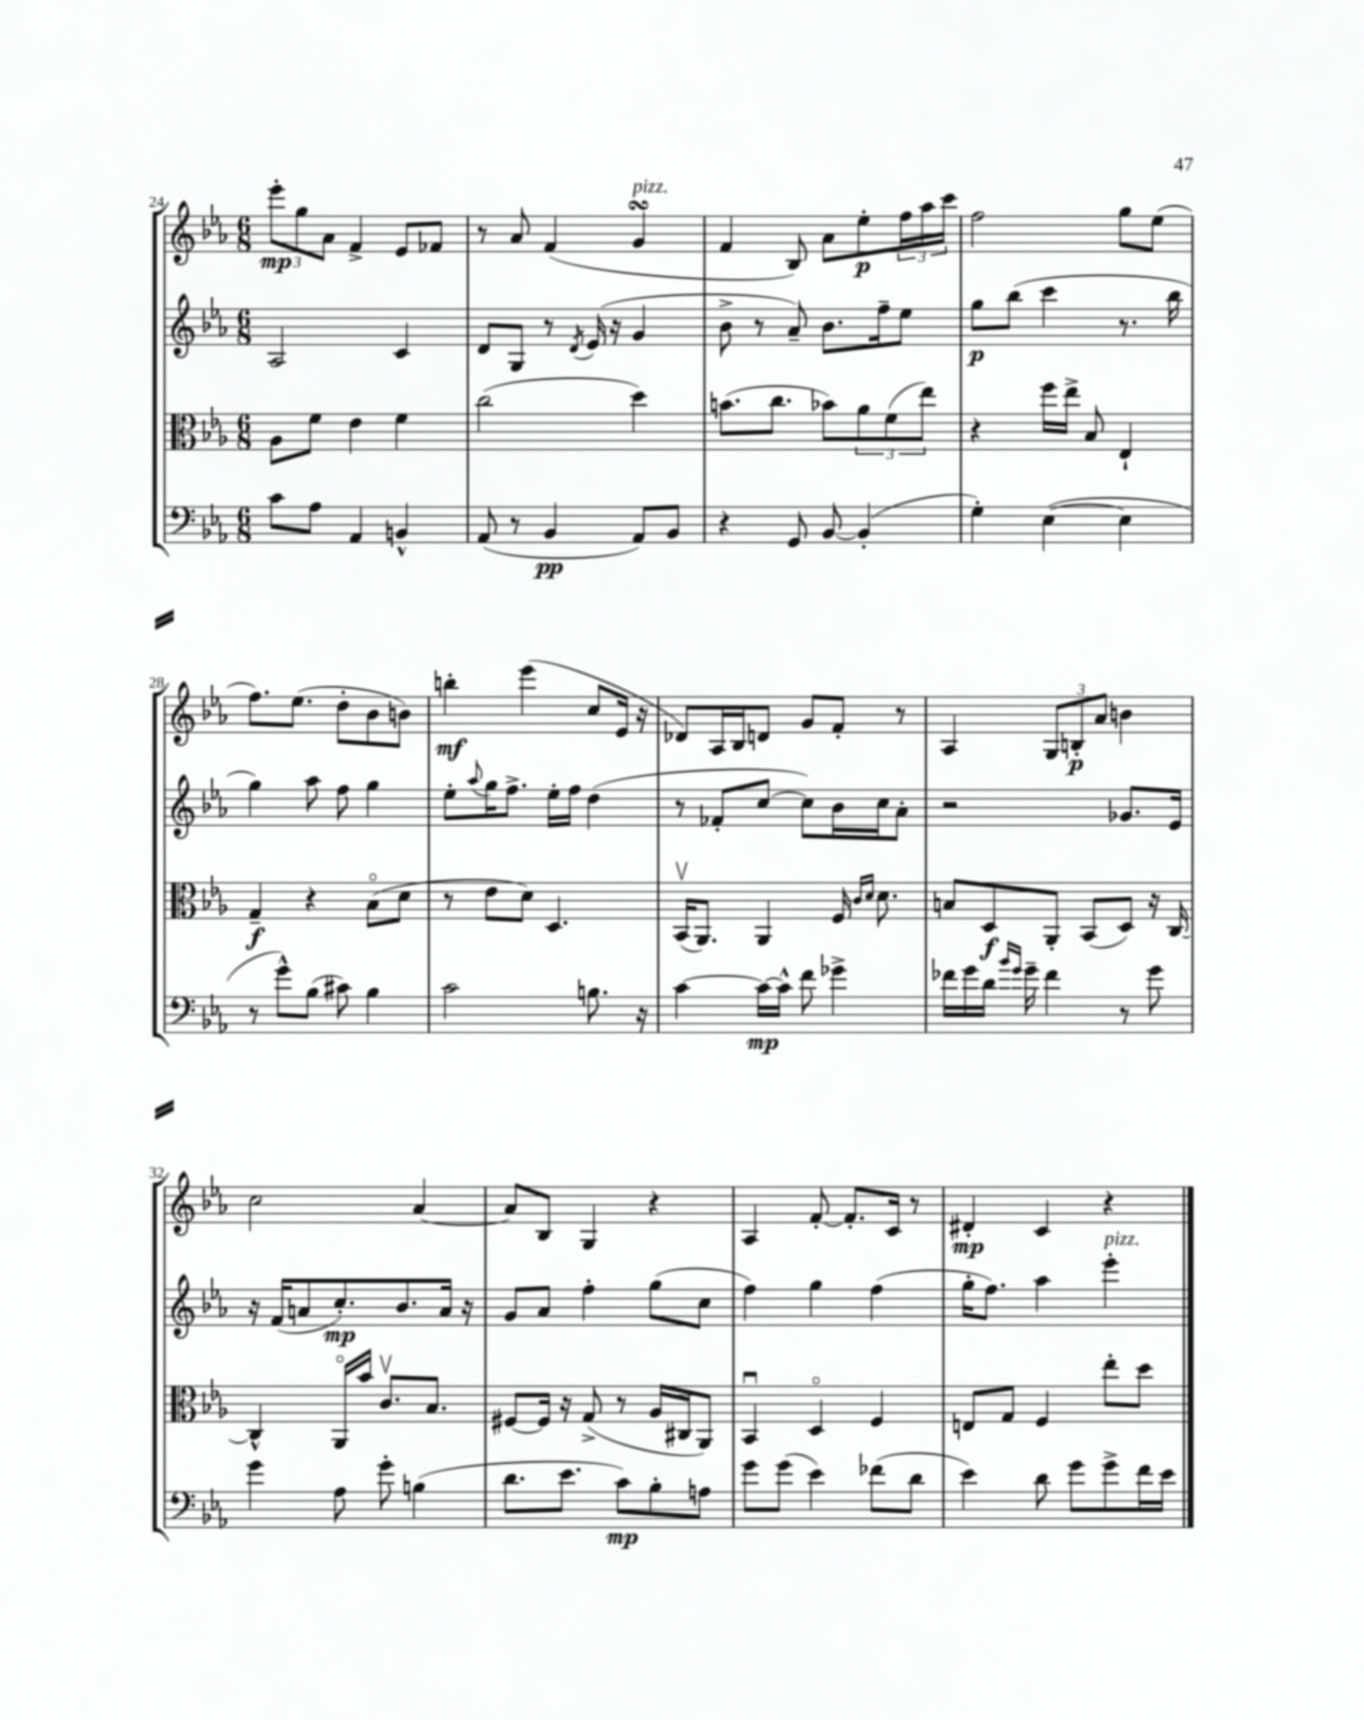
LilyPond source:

<<
\new StaffGroup <<
\new Staff = "s0" {
    \clef treble \key ees \major \numericTimeSignature \time 6/8
    \tuplet 3/2 { ees'''8-.\mp g''8 aes'8 } f'4-> ees'8 fes'8 |
    r8 aes'8 f'4( g'4\turn^\markup { \italic "pizz." } |
    f'4 bes8) aes'8 ees''8-.\p \tuplet 3/2 { f''16 aes''16 c'''16 } |
    f''2 g''8 ees''8( |
    f''8.) ees''8.( d''8-. bes'8 b'8) |
    b''4-.\mf ees'''4( c''8 ees'16 r16 |
    des'8) aes16 bes16 d'8 g'8 f'8-. r8 |
    aes4 \tuplet 3/2 { g8 b8-.\p aes'8 } b'4 |
    c''2 aes'4~ |
    aes'8 bes8 g4 r4 |
    aes4 f'8~-. f'8.-. c'16 r8 |
    dis'4-.\mp c'4 r4 \bar "|." |
}
\new Staff = "s1" {
    \clef treble \key ees \major \numericTimeSignature \time 6/8
    aes2 c'4 |
    d'8 g8 r8 \acciaccatura { d'8 } ees'16( r16 g'4 |
    bes'8-> r8 aes'8--) bes'8. f''16-- ees''8 |
    g''8\p bes''8( c'''4 r8. bes''16 |
    g''4) aes''8 f''8 g''4 |
    ees''8-. \appoggiatura { aes''8 } g''16 f''8.-> ees''16-. f''16 d''4( |
    r8 fes'8-. c''8~ c''8) bes'16 c''16 aes'8-. |
    r2 ges'8. ees'16 |
    r16 f'16( a'8 c''8.-.\mp) bes'8. a'16 r16 |
    g'8 aes'8 f''4-. g''8( c''8 |
    f''4) g''4 f''4( |
    g''16-. f''8.) aes''4 ees'''4-.^\markup { \italic "pizz." } \bar "|." |
}
\new Staff = "s2" {
    \clef alto \key ees \major \numericTimeSignature \time 6/8
    aes8 f'8 ees'4 f'4 |
    c''2( d''4) |
    b'8.( c''8. bes'8) \tuplet 3/2 { aes'8 f'8( ees''8) } |
    r4 f''16 ees''16-> bes8 ees4-! |
    g4--\f r4 bes8\flageolet( d'8 |
    r8 ees'8 d'8) d4. |
    bes,16\upbow( aes,8.) aes,4 f16 \grace { c'16 d'16 } d'8. |
    b8 d8\f aes,8-. bes,8( d8) r16 c16~ |
    c4-^ aes,16\flageolet bes'16 c'8.\upbow bes8. |
    fis8~ fis16 r16 g8->( r8 aes16 cis16 aes,8) |
    bes,4\downbow d4\flageolet f4 |
    e8 g8 f4 ees''8-. d''8 \bar "|." |
}
\new Staff = "s3" {
    \clef bass \key ees \major \numericTimeSignature \time 6/8
    c'8 aes8 aes,4 b,4-^ |
    aes,8( r8 bes,4\pp aes,8) bes,8 |
    r4 g,8 bes,8~ bes,4-.( |
    g4-.) ees4~( ees4 |
    r8 g'8-^) bes8( cis'8) bes4 |
    c'2 b8. r16 |
    c'4~ c'16~\mp c'16-^ f'8 ges'4-> |
    fes'16 g'16 d'16 \grace { bes'16 g'16 } g'16-- fes'4 r8 g'8 |
    g'4 aes8 g'8-. b4( |
    d'8. ees'8. c'8\mp) bes8-. a8 |
    g'8 g'8( ees'4) fes'8( d'8 |
    ees'4) d'8 g'8 g'8-> f'16 ees'16 \bar "|." |
}
>>
>>
\layout { \context { \Score currentBarNumber = #24 } }
